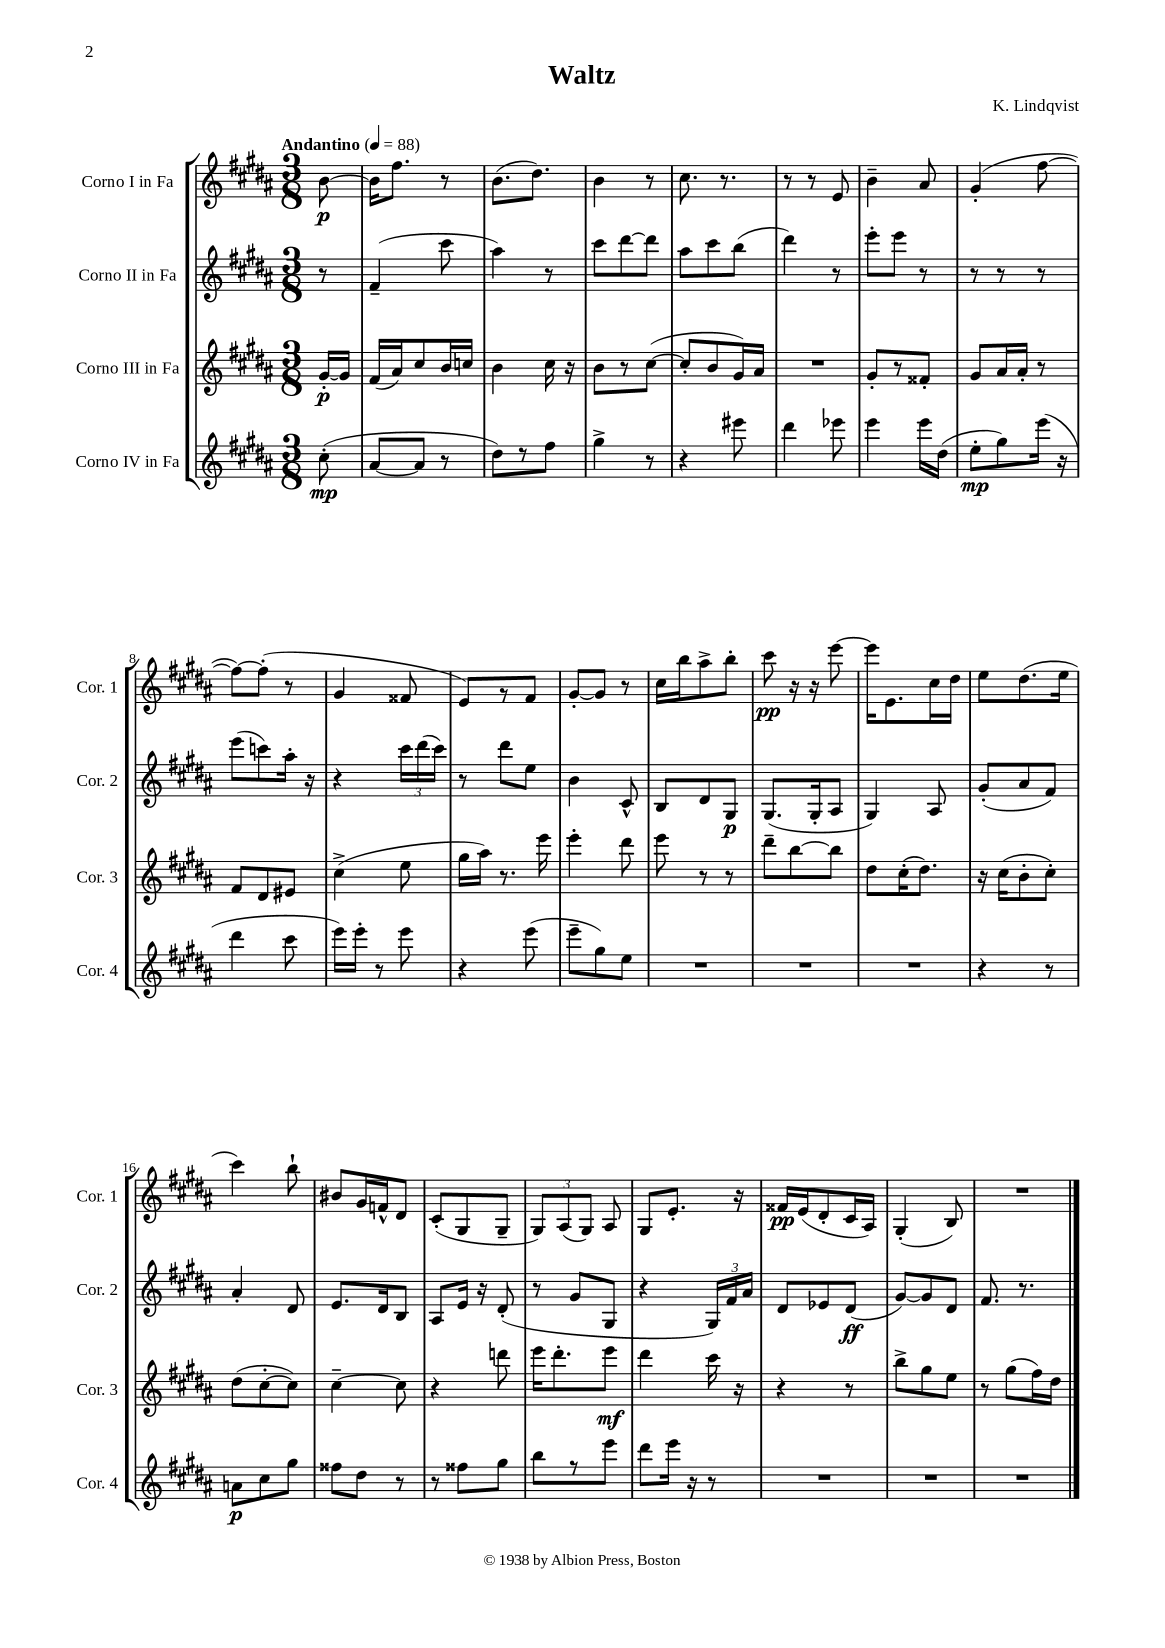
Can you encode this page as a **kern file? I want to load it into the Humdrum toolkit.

**kern	**kern	**kern	**kern
*staff4	*staff3	*staff2	*staff1
*clefG2	*clefG2	*clefG2	*clefG2
*k[f#c#g#d#a#]	*k[f#c#g#d#a#]	*k[f#c#g#d#a#]	*k[f#c#g#d#a#]
*M3/8	*M3/8	*M3/8	*M3/8
*MM88	*MM88	*MM88	*MM88
(8cc#'	[16g#'	8r	[8b
.	16g#]	.	.
=	=	=	=
[8a#	(16f#	(4f#~	16b]
.	16a#)	.	8.ff#
8a#]	8cc#	.	.
8r	16b	8ccc#	8r
.	16cc	.	.
=	=	=	=
8dd#)	4b	4aa#)	(8.b
8r	.	.	.
.	.	.	8.dd#)
8ff#	16cc#	8r	.
.	16r	.	.
=	=	=	=
4gg#^	8b	8ccc#	4b
.	8r	[8ddd#	.
8r	([8cc#	8ddd#]	8r
=	=	=	=
4r	8cc#']	8aa#	8.cc#
.	8b	8ccc#	.
.	.	.	8.r
8eee#	16g#)	(8bb	.
.	16a#	.	.
=	=	=	=
4ddd#	4.r	4ddd#)	8r
.	.	.	8r
8eee-	.	8r	8e
=	=	=	=
4eee	8g#'	8eee'	4b~
.	8r	8eee	.
16eee	8f##'	8r	8a#
(16dd#	.	.	.
=	=	=	=
8ee'	8g#	8r	(4g#'
8gg#)	16a#	8r	.
.	16a#'	.	.
(16eee	8r	8r	[8ff#
16r	.	.	.
=	=	=	=
4ddd#	8f#	(8eee	8ff#_)
.	8d#	8ccc)	(8ff#']
8ccc#	8e#	16aa#'	8r
.	.	16r	.
=	=	=	=
16eee)	(4cc#^	4r	4g#
16eee'	.	.	.
8r	.	.	.
8eee	8ee	24ccc#	8f##
.	.	(24ddd#	.
.	.	24ccc#)	.
=	=	=	=
4r	16gg#	8r	8e)
.	16aa#)	.	.
.	8.r	8ddd#	8r
(8eee	.	8ee	8f#
.	16eee	.	.
=	=	=	=
8eee~	4eee'	4b	[8g#'
8gg#)	.	.	8g#]
8ee	8ddd#	8c#^^	8r
=	=	=	=
4.r	8eee	8B	16cc#
.	.	.	16bb
.	8r	8d#	8aa#^
.	8r	8G#	8bb'
=	=	=	=
4.r	8ddd#~	(8.G#	8ccc#
.	[8bb	.	16r
.	.	16G#'	16r
.	8bb]	8A#	[8eee
=	=	=	=
4.r	8dd#	4G#)	16eee]
.	.	.	8.e
.	(16cc#'	.	.
.	8.dd#)	.	.
.	.	8A#	16cc#
.	.	.	16dd#
=	=	=	=
4r	16r	(8g#'	8ee
.	(16cc#	.	.
.	8b'	8a#	(8.dd#
8r	8cc#')	8f#)	.
.	.	.	16ee
=	=	=	=
8a	(8dd#	4a#'	4ccc#)
8cc#	[8cc#'	.	.
8gg#	8cc#])	8d#	8bb`
=	=	=	=
8ff##	[4cc#~	8.e	8b#
8dd#	.	.	16g#
.	.	16d#	16f^^
8r	8cc#]	8B	8d#
=	=	=	=
8r	4r	8A#	(8c#'
8ff##	.	16e	8G#
.	.	16r	.
8gg#	8ddd	(8d#'	8G#~
=	=	=	=
8bb	16eee	8r	12G#)
.	8.ddd#'	.	.
.	.	.	(12A#
8r	.	8g#	.
.	.	.	12G#)
8eee	8eee	8G#	8A#
=	=	=	=
8ddd#	4ddd#	4r	8G#
16eee	.	.	8.e'
16r	.	.	.
8r	16ccc#	24G#)	.
.	.	24f#	.
.	16r	.	16r
.	.	24a#	.
=	=	=	=
4.r	4r	8d#	16f##
.	.	.	(16e
.	.	8e-	8d#'
.	8r	(8d#	16c#
.	.	.	16A#)
=	=	=	=
4.r	8bb^	[8g#)	(4G#'
.	8gg#	8g#]	.
.	8ee	8d#	8B)
=	=	=	=
4.r	8r	8.f#	4.r
.	(8gg#	.	.
.	.	8.r	.
.	16ff#)	.	.
.	16dd#	.	.
==	==	==	==
*-	*-	*-	*-
